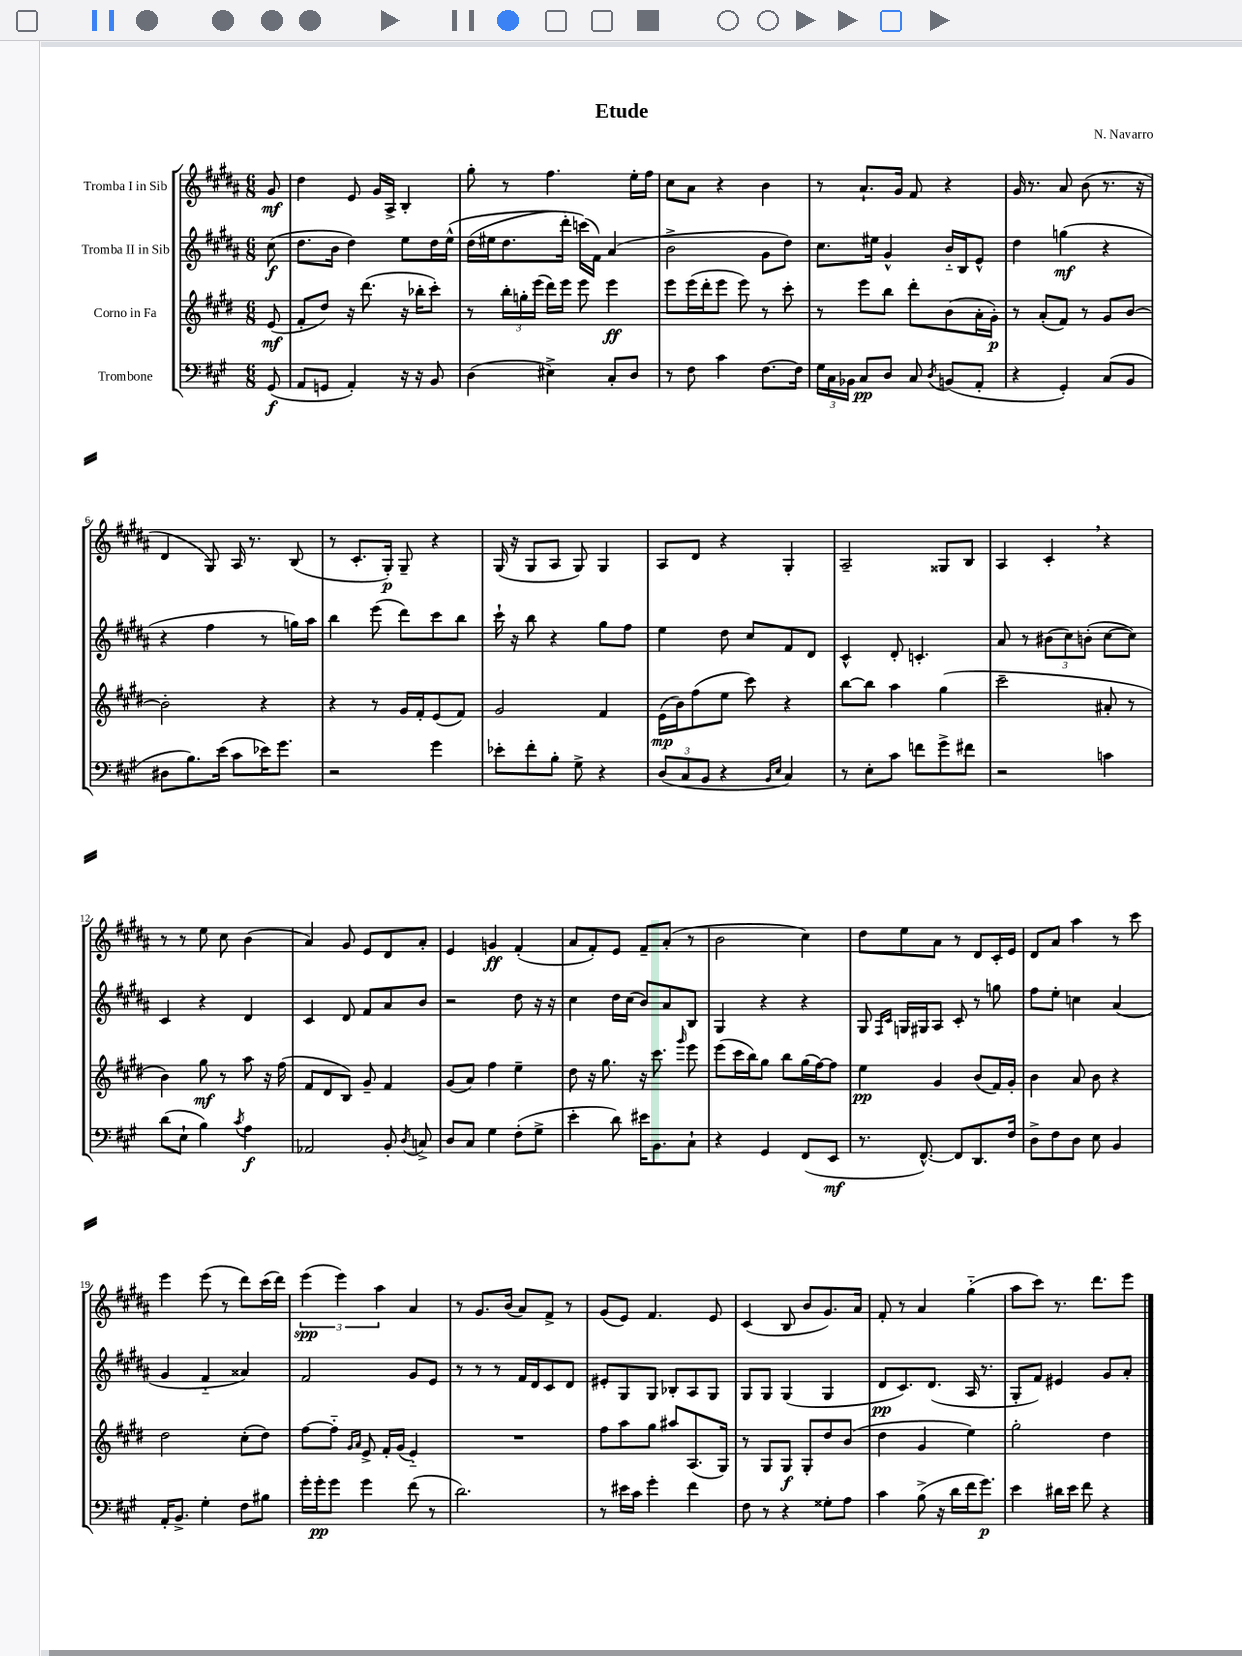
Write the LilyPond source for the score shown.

\header { title = "Etude" composer = "N. Navarro" }
<<
\new StaffGroup <<
\new Staff = "s0" \with { instrumentName = "Tromba I in Sib" } {
    \clef treble \key b \major \numericTimeSignature \time 6/8 \partial 8
    \autoBeamOff gis'8\mf |
    dis''4 e'8 gis'16[ ais16]-> b4-. |
    gis''8-. r8 fis''4. e''16[-. fis''16] |
    cis''8[ ais'8] r4 b'4 |
    r8 ais'8.[-! gis'16] fis'8 r4 |
    gis'16 r8. ais'8 b'8( r8. r16 |
    dis'4 gis8) ais16 r8. b8( |
    r8 cis'8.[-. gis16]-.\p) gis8-- r4 |
    gis16( r16 gis8[ ais8] gis8) gis4 |
    ais8[ dis'8] r4 gis4-. |
    ais2-- gisis8[ b8] |
    ais4 cis'4-. \breathe r4 |
    r8 r8 e''8 cis''8 b'4( |
    ais'4) gis'8 e'8[ dis'8 ais'8]-. |
    e'4 g'4\ff fis'4-.( |
    ais'8[ fis'8-.) e'8] fis'8[-- ais'8]-.( r8 |
    b'2 cis''4) |
    dis''8[ e''8 ais'8] r8 dis'8[ cis'16-. e'16] |
    dis'8[ ais'8] ais''4 r8 cis'''8 |
    e'''4 e'''8( r8 dis'''8[) cis'''16( dis'''16]) |
    \tuplet 3/2 { e'''4\spp( e'''4) ais''4 } ais'4 |
    r8 gis'8.[ b'16]( ais'8[) fis'8]-> r8 |
    gis'8[( e'8]) fis'4. e'8 |
    cis'4( b8 b'8[ gis'8.) ais'16] |
    fis'8-. r8 ais'4 gis''4-_( |
    ais''8[ cis'''8]) r8. dis'''8.[ e'''8] \bar "|." |
}
\new Staff = "s1" \with { instrumentName = "Tromba II in Sib" } {
    \clef treble \key b \major \numericTimeSignature \time 6/8 \partial 8
    \autoBeamOff cis''8\f( |
    dis''8.[ b'16] dis''4) e''8[ dis''16 e''16]-^\( |
    dis''16[( eis''16 dis''8. dis'''16]-.) c'''16[(\) fis'16]) ais'4( |
    b'2-> gis'8[ dis''8]) |
    cis''8.[ eis''16] gis'4-^ b'16[-_ b16 e'8]-^ |
    dis''4 g''4\mf( r4 |
    r4 fis''4 r8 g''16[) ais''16] |
    b''4 e'''8( dis'''8[) cis'''8 b''8] |
    cis'''16-! r16 b''8 r4 gis''8[ fis''8] |
    e''4 dis''8 cis''8[ fis'8 dis'8] |
    cis'4-^ dis'8-. c'4.-. |
    ais'8 r8 \tuplet 3/2 { bis'8[( cis''8) b'8]-.( } cis''8[~ cis''8]) |
    cis'4 r4 dis'4 |
    cis'4 dis'8 fis'8[ ais'8 b'8] |
    r2 dis''8 r16 r16 |
    cis''4 dis''16[ cis''16]( b'8[) ais'8 b8] |
    gis4 r4 r4 |
    gis8 \grace { fis16[ cis'16] } g16[ gis16 ais8] cis'8-. r8 g''8 |
    fis''8[ e''8]-. c''4 ais'4( |
    gis'4 fis'4-_ aisis'4) |
    fis'2 gis'8[ e'8] |
    r8 r8 r8 fis'16[ dis'16 cis'8 dis'8] |
    eis'8[-. gis8 gis8] bes8[-. ais8 gis8] |
    gis8[ gis8] gis4( gis4 |
    dis'8[\pp cis'8.) dis'8.]( ais16 r8. |
    gis8[-. fis'8]) eis'4 gis'8[ ais'8]-. \bar "|." |
}
\new Staff = "s2" \with { instrumentName = "Corno in Fa" } {
    \clef treble \key e \major \numericTimeSignature \time 6/8 \partial 8
    \autoBeamOff e'8\mf( |
    fis'8[-. dis''8]) r16 dis'''8.( r16 bes''16[-. cis'''8]-.) |
    r8 \tuplet 3/2 { b''16[-. g''16-. e'''16]( } dis'''16[) e'''16] e'''8 e'''4\ff |
    e'''8[ e'''16( dis'''16-. e'''8] e'''8) r8 cis'''8-. |
    r8 e'''8[ b''8] dis'''8[-. b'8( a'16-. gis'16]-.\p) |
    r8 a'8[-.( fis'8]) r8 gis'8[ b'8]~ |
    b'2-. r4 |
    r4 r8 gis'16[ fis'16-. e'8( fis'8]) |
    gis'2 fis'4 |
    e'16[\mp( b'16) fis''8( e''8] cis'''8) r4 |
    b''8[~ b''8] a''4 gis''4( |
    cis'''2-- ais'8-. r8 |
    b'4) gis''8\mf r8 a''8 r16 fis''16( |
    fis'8[ dis'8 b8]) gis'8-- fis'4 |
    gis'8[( a'8]) fis''4 e''4-- |
    dis''8 r16 gis''8. r16 cis'''8. \grace { gis'''16 } e'''8 |
    e'''8[( cis'''16 b''16) gis''8] b''8[ gis''16( fis''16~) fis''8] |
    e''4\pp gis'4 b'8[( fis'16) gis'16]-. |
    b'4 a'8 b'8 r4 |
    dis''2 cis''8[-.( dis''8]) |
    fis''8[~ fis''8]-_ \grace { gis'16[ a'16] } e'8-> fis'16[-. gis'16]( e'4-_) |
    R2. |
    fis''8[ a''8 gis''8] ais''8[ a8.( gis16]) |
    r8 gis8[ gis8]\f gis8[-. dis''8 b'8]( |
    dis''4 gis'4 e''4) |
    gis''2-. dis''4 \bar "|." |
}
\new Staff = "s3" \with { instrumentName = "Trombone" } {
    \clef bass \key a \major \numericTimeSignature \time 6/8 \partial 8
    \autoBeamOff gis,8\f( |
    a,8[ g,8] a,4-.) r16 r16 b,8 |
    d4( eis4->) cis8[-. d8] |
    r8 fis8 cis'4 fis8.[~ fis16] |
    \tuplet 3/2 { gis16[ cis16 bes,16] } cis8[\pp d8] cis8 \acciaccatura { d8 } b,8[( a,8]-. |
    r4 gis,4-.) cis8[( b,8] |
    dis8[ b8.) e'16]( cis'8[ ees'16) gis'8.] |
    r2 gis'4 |
    ees'8[-. fis'8-. b8]-. gis8-> r4 |
    \tuplet 3/2 { d8[( cis8 b,8] } r4 \grace { b,16[ e16] } cis4) |
    r8 e8[-. cis'8] f'8[ gis'8-> fis'8] |
    r2 c'4 |
    d'8[( e8]-! b4) \acciaccatura { cis'8 } a4\f |
    aes,2 b,8-. \acciaccatura { d8 } c8-> |
    d8[ cis8] gis4 fis8[-.( gis8]-> |
    e'4-. d'8) eis'16[ b,8. cis8]-! |
    r4 gis,4 fis,8[( e,8]\mf |
    r8. fis,8.~-^) fis,8[ d,8. fis16] |
    d8[-> fis8 d8] e8 b,4 |
    a,16[-. b,8.]-> gis4-. fis8[ bis8] |
    gis'16[-. gis'16-.\pp gis'8] gis'4 fis'8( r8 |
    d'2.) |
    r8 eis'16[ cis'16] gis'4-. fis'4 |
    fis8 r8 r4 gisis8[-. a8] |
    cis'4 b8->( r16 d'16[ fis'16 gis'8.]\p) |
    e'4 dis'16[ e'16] fis'8 r4 \bar "|." |
}
>>
>>
